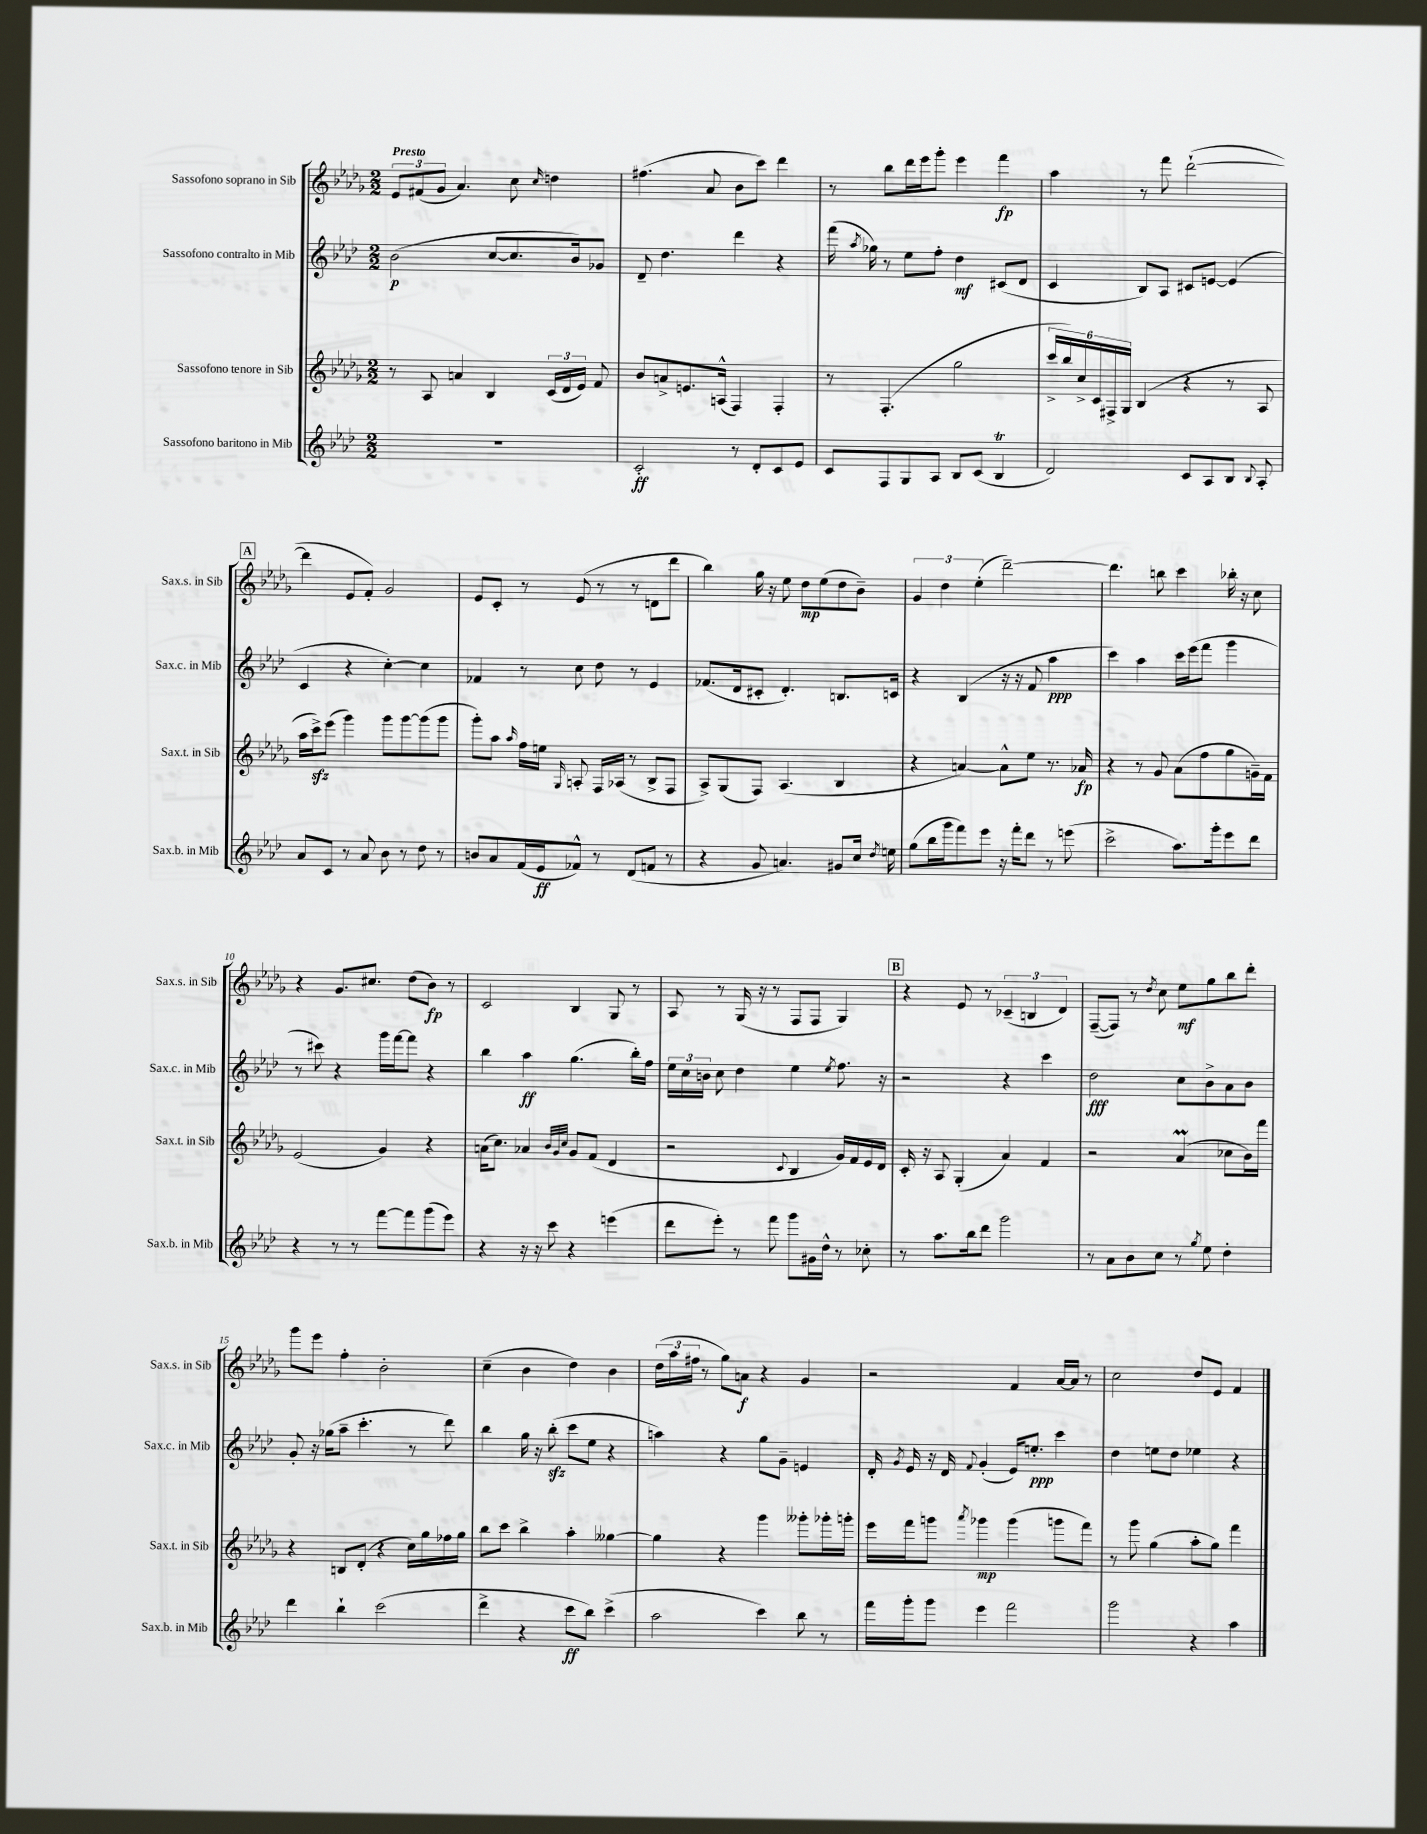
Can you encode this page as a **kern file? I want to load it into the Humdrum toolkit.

**kern	**dynam	**kern	**dynam	**kern	**dynam	**kern	**dynam
*part4	*part4	*part3	*part3	*part2	*part2	*part1	*part1
*staff4	*staff4	*staff3	*staff3	*staff2	*staff2	*staff1	*staff1
*I"Sassofono baritono in Mib	*	*I"Sassofono tenore in Sib	*	*I"Sassofono contralto in Mib	*	*I"Sassofono soprano in Sib	*
*I'Sax.b. in Mib	*	*I'Sax.t. in Sib	*	*I'Sax.c. in Mib	*	*I'Sax.s. in Sib	*
*clefG2	*	*clefG2	*	*clefG2	*	*clefG2	*
*k[b-e-a-d-]	*	*k[b-e-a-d-g-]	*	*k[b-e-a-d-]	*	*k[b-e-a-d-g-]	*
*M2/2	*	*M2/2	*	*M2/2	*	*M2/2	*
=1	=1	=1	=1	=1	=1	=1	=1
!	!	!	!	!	!	!LO:TX:a:B:t=Presto	!
1r	.	8r	.	(2b-\	p	12e-/L	.
.	.	.	.	.	.	(12f#X/	.
.	.	8A-/	.	.	.	.	.
.	.	.	.	.	.	12g-/J	.
.	.	4an/	.	.	.	4.a-/)	.
.	.	4B-/	.	[8cc/L	.	.	.
.	.	.	.	8.cc/]	.	8cc\	.
.	.	.	.	.	.	16qqcc/	.
.	.	(24c/LL	.	.	.	4ddn\	.
.	.	24d-/	.	.	.	.	.
.	.	.	.	16b-/k)	.	.	.
.	.	24e-/JJ)	.	.	.	.	.
.	.	8f/	.	8g-X/J	.	.	.
=2	=2	=2	=2	=2	=2	=2	=2
2c'/	ff	8b-/L	.	8d-~/	.	(4.ff#X\	.
.	.	8an^/	.	4.dd-\	.	.	.
.	.	8.en/	.	.	.	.	.
.	.	.	.	.	.	8a-/	.
.	.	(16An^^/Jk	.	.	.	.	.
8r	.	4F/)	.	4ddd-\	.	8b-\L	.
8d-'/L	.	.	.	.	.	8ccc\J)	.
8c/	.	4F'/	.	4r	.	4ddd-\	.
8e-/J	.	.	.	.	.	.	.
=3	=3	=3	=3	=3	=3	=3	=3
8c/L	.	8r	.	(16fff\	.	8r	.
.	.	.	.	8qaa-/	.	.	.
.	.	.	.	16gg-X\)	.	.	.
8F/	.	(4.F'/	.	8r	.	8bb-\L	.
8G/	.	.	.	8ee-\L	.	16ddd-\L	.
.	.	.	.	.	.	16eee-\J	.
8A-/J	.	.	.	8ff'\J	.	8ggg-'\J	.
8B-/L	.	2gg-\	.	4dd-\	mf	4eee-\	.
(8c/J	.	.	.	.	.	.	.
4B-T/	.	.	.	(8c#X/L	.	4fff\	fp
.	.	.	.	8d-/J	.	.	.
=4	=4	=4	=4	=4	=4	=4	=4
2d-/)	.	24ccc^/LL	.	4c/	.	4aa-\	.
.	.	24bb-/)	.	.	.	.	.
.	.	24cc^/	.	.	.	.	.
.	.	24c/	.	.	.	.	.
.	.	24F#X^/	.	.	.	.	.
.	.	24G-/JJ	.	.	.	.	.
.	.	(4B-/	.	8B-/L)	.	8r	.
.	.	.	.	8A-/J	.	8fff\	.
8c/L	.	4r	.	8c#X/L	.	([2ddd-`\	.
8A-/	.	.	.	[8en/J	.	.	.
8B-/J	.	8r	.	(4e/]	.	.	.
8qqB-/	.	.	.	.	.	.	.
8A-'/	.	8A-/	.	.	.	.	.
!!LO:LB:g=z
!!LO:REH:place=s1:t=A
=5	=5	=5	=5	=5	=5	=5	=5
8a-/L	.	16aa-\LL	.	4c/	.	4ddd-\]	.
.	.	16ccczz^\J)	.	.	.	.	.
8c/J	.	(8eee-\J	.	.	.	.	.
8r	.	4ggg-\)	.	4r	.	8e-/L	.
8a-/	.	.	.	.	.	8f'/J)	.
8b-\	.	8ggg-\L	.	[4cc'\)	.	2g-/	.
8r	.	[8ggg-\	.	.	.	.	.
8dd-\	.	(8ggg-\]	.	4cc\]	.	.	.
8r	.	8ggg-\J	.	.	.	.	.
=6	=6	=6	=6	=6	=6	=6	=6
8bn/L	.	8ggg-'\L)	.	4f-X/	.	8e-/L	.
8a-/	.	8aa-\J	.	.	.	8c'/J	.
.	.	16qqaa-/	.	.	.	.	.
(16f/L	.	16ff\LL	.	8r	.	8r	.
16e-/J	ff	16een\JJ	.	.	.	.	.
.	.	16qqG-/	.	.	.	.	.
8f-X^^/J)	.	8An'/	.	8cc\	.	(8e-/	.
8r	.	16F/LL	.	8dd-\	.	8r	.
.	.	(16A-X/JJ	.	.	.	.	.
(8d-/L	.	8r	.	8r	.	8r	.
8fn/J	.	8B-^/L	.	4e-/	.	8dn\L	.
8r	.	8F/J	.	.	.	8ddd-\J	.
=7	=7	=7	=7	=7	=7	=7	=7
4r	.	8A-^/L)	.	(8.f-X/L	.	4bb-\)	.
.	.	(8G-/	.	.	.	.	.
.	.	.	.	16d-/k	.	.	.
8g/	.	8F/J)	.	8c#X'/J	.	16gg-\	.
.	.	.	.	.	.	16r	.
4.an/)	.	(4.A-/	.	4.d-'/)	.	8ee-\	.
.	.	.	.	.	.	8dd-\L	mp
.	.	.	.	.	.	(8ee-\	.
8g#X/L	.	4B-/	.	8.Bn/L	.	8dd-\	.
16cc/Jk	.	.	.	.	.	8b-~\J)	.
8qdd-/	.	.	.	.	.	.	.
16een\	.	.	.	16cn/Jk	.	.	.
=8	=8	=8	=8	=8	=8	=8	=8
(8gg\L	.	4r	.	4r	.	6g-/	.
16bb-\L	.	.	.	.	.	.	.
.	.	.	.	.	.	6dd-\	.
16ggg\J	.	.	.	.	.	.	.
8fff\)	.	[4an/)	.	(4B-/	.	.	.
.	.	.	.	.	.	(6ee-'\	.
8eee-\J	.	.	.	.	.	.	.
16r	.	8a^^\L]	.	16r	.	[2ddd-~\)	.
16fff'\KL	.	.	.	16r	.	.	.
8ddd-\J	.	8ee-\J	.	8f/	.	.	.
8r	.	8.r	.	4aa-\	ppp	.	.
(8eeen\	.	.	.	.	.	.	.
.	.	16a-X/	fp	.	.	.	.
=9	=9	=9	=9	=9	=9	=9	=9
2ccc^\	.	4r	.	4ccc\)	.	4.ddd-\]	.
.	.	8r	.	4aa-\	.	.	.
.	.	8g-/	.	.	.	8bbn\	.
8.aa-\L)	.	(8a-\L	.	16ccc\LL	.	4ccc\	.
.	.	.	.	(16eee-\J	.	.	.
.	.	8ff\	.	8fff\J	.	.	.
16ggg'\k	.	.	.	.	.	.	.
8eee-\	.	8gg-\	.	4ggg\	.	16bb-X'\	.
.	.	.	.	.	.	16r	.
8ddd-\J	.	16gn~\L)	.	.	.	8cc\	.
.	.	16f\JJ	.	.	.	.	.
!!LO:LB:g=z
=10	=10	=10	=10	=10	=10	=10	=10
4r	.	(2e-/	.	8r	.	4r	.
.	.	.	.	8ccc#X\)	.	.	.
8r	.	.	.	4r	.	8.g-/L	.
8r	.	.	.	.	.	.	.
.	.	.	.	.	.	8.cc#X/J	.
[8fff\L	.	4g-/)	.	16ggg\LL	.	.	.
.	.	.	.	[16fff\J	.	.	.
8fff\]	.	.	.	8fff\J]	.	(8dd-\L	.
(8ggg\	.	4r	.	4r	.	8b-\J)	fp
8eee-\J)	.	.	.	.	.	8r	.
=11	=11	=11	=11	=11	=11	=11	=11
4r	.	(16an\KL	.	4bb-\	.	2c/	.
.	.	8.cc\J)	.	.	.	.	.
16r	.	4a-X/	.	4aa-\	ff	.	.
16r	.	.	.	.	.	.	.
8ccc\	.	.	.	.	.	.	.
.	.	32qqb-/LLL	.	.	.	.	.
.	.	32qqg-/	.	.	.	.	.
.	.	32qqcc/JJJ	.	.	.	.	.
4r	.	8g-/L	.	(4.gg\	.	4B-/	.
.	.	(8f/J	.	.	.	.	.
(4eeen\	.	4d-/	.	.	.	8G-/	.
.	.	.	.	16bb-'\LL)	.	8r	.
.	.	.	.	16ff\JJ	.	.	.
=12	=12	=12	=12	=12	=12	=12	=12
8ddd-\L	.	2r	.	24ee-\LL	.	8A-/	.
.	.	.	.	24cc\	.	.	.
.	.	.	.	24bn\JJ	.	.	.
8eee-'\J)	.	.	.	8cc\	.	8r	.
8r	.	.	.	4dd-\	.	(16G-/	.
.	.	.	.	.	.	16r	.
8fff\	.	.	.	.	.	8r	.
.	.	8qqc/	.	.	.	.	.
8ggg\L	.	4B-/	.	4ee-\	.	8F/L	.
16g#X\L	.	.	.	.	.	8F/J	.
16dd-^^\JJ	.	.	.	.	.	.	.
.	.	.	.	8qee-/	.	.	.
8r	.	16g-/LL)	.	8.ff\	.	4G-/)	.
.	.	16f/	.	.	.	.	.
8cc-X'\	.	16e-/	.	.	.	.	.
.	.	16d-/JJ	.	16r	.	.	.
!!LO:REH:place=s1:t=B
=13	=13	=13	=13	=13	=13	=13	=13
8r	.	16c'/	.	2r	.	4r	.
.	.	16r	.	.	.	.	.
8.aa-\L	.	8A-/	.	.	.	.	.
.	.	(4G-'/	.	.	.	8e-/	.
16bb-\k	.	.	.	.	.	.	.
8ddd-\J	.	.	.	.	.	8r	.
2ggg\	.	4a-/)	.	4r	.	(6c-X~/	.
.	.	.	.	.	.	6Bn/	.
.	.	4f/	.	4ccc\	.	.	.
.	.	.	.	.	.	6d-/)	.
=14	=14	=14	=14	=14	=14	=14	=14
8r	.	2r	.	2dd-\	fff	([8F~/L	.
8a-\L	.	.	.	.	.	8F/J])	.
8b-\	.	.	.	.	.	8r	.
.	.	.	.	.	.	8qdd-/	.
8cc\J	.	.	.	.	.	8cc\	.
8r	.	(4a-M/	.	8cc\L	.	8ee-\L	mf
8qgg/	.	.	.	.	.	.	.
8ee-\	.	.	.	8b-^\	.	8gg-\	.
4dd-'\	.	8cc-X\L	.	8a-\	.	8bb-\	.
.	.	16b-\L)	.	8b-\J	.	8ddd-'\J	.
.	.	16fff\JJ	.	.	.	.	.
!!LO:LB:g=z
=15	=15	=15	=15	=15	=15	=15	=15
4ddd-\	.	4r	.	8g'/	.	8ggg-\L	.
.	.	.	.	16r	.	8eee-\J	.
.	.	.	.	(16gg-X\KL	.	.	.
4bb-`\	.	8Bn/L	.	8aa-~\J	.	4ff'\	.
.	.	(8d-'/J	.	4.ccc'\	.	.	.
(2ccc\	.	4r	.	.	.	2b-'\	.
.	.	16cc\LL)	.	8r	.	.	.
.	.	16gg-\	.	.	.	.	.
.	.	16ff-X\	.	8ddd-\)	.	.	.
.	.	16gg-\JJ	.	.	.	.	.
=16	=16	=16	=16	=16	=16	=16	=16
4ddd-^\	.	8bb-\L	.	4bb-\	.	(4cc~\	.
.	.	8ccc\J	.	.	.	.	.
4r	.	4bb-^\	.	16gg\	.	4b-\	.
.	.	.	.	16r	.	.	.
.	.	.	.	(8bb-zz'\	.	.	.
8ccc\L	ff	4aa-'\	.	8ccc\L	.	4dd-\)	.
8bb-\J)	.	.	.	8ee-\J	.	.	.
(4ccc^\	.	[4gg--X\	.	4r	.	4b-\	.
=17	=17	=17	=17	=17	=17	=17	=17
2aa-\	.	4gg--\]	.	4aan\)	.	(24dd-\LL	.
.	.	.	.	.	.	24aa-\	.
.	.	.	.	.	.	24ff#X\JJ	.
.	.	.	.	.	.	8r	.
.	.	4r	.	4r	.	8gg-\L)	.
.	.	.	.	.	.	8an\J	f
4ccc\)	.	4ggg-\	.	8gg\L	.	4r	.
.	.	.	.	8g~\J	.	.	.
8bb-\	.	8ggg--X'\L	.	4en/	.	4g-/	.
8r	.	16ggg-X'\L	.	.	.	.	.
.	.	16gggn'\JJ	.	.	.	.	.
=18	=18	=18	=18	=18	=18	=18	=18
16fff\LL	.	16eee-\LL	.	16d-'/	.	2r	.
.	.	.	.	8qg/	.	.	.
16ggg'\J	.	16fff\J	.	16e-/	.	.	.
8ggg\J	.	8gggn\J	.	16r	.	.	.
.	.	.	.	16d-/	.	.	.
.	.	8qaaa-/	.	8qqf/	.	.	.
4eee-\	.	4ggg-X\	mp	(4g'/	.	.	.
2fff\	.	(4ggg-\	.	16e-/KL)	.	4f/	.
.	.	.	.	8.een'/J	ppp	.	.
.	.	8gggn\L	.	4ccc\	.	[16a-/LL	.
.	.	.	.	.	.	16a-/JJ]	.
.	.	8fff\J)	.	.	.	8r	.
=19	=19	=19	=19	=19	=19	=19	=19
2ggg\	.	8r	.	4dd-\	.	2cc\	.
.	.	8ggg-\	.	.	.	.	.
.	.	(4gg-\	.	8een\L	.	.	.
.	.	.	.	8dd-\J	.	.	.
4r	.	8aa-'\L	.	4ee-X\	.	8dd-/L	.
.	.	8gg-\J)	.	.	.	8e-/J	.
4aa-\	.	4fff\	.	4r	.	4f/	.
==	==	==	==	==	==	==	==
*-	*-	*-	*-	*-	*-	*-	*-
